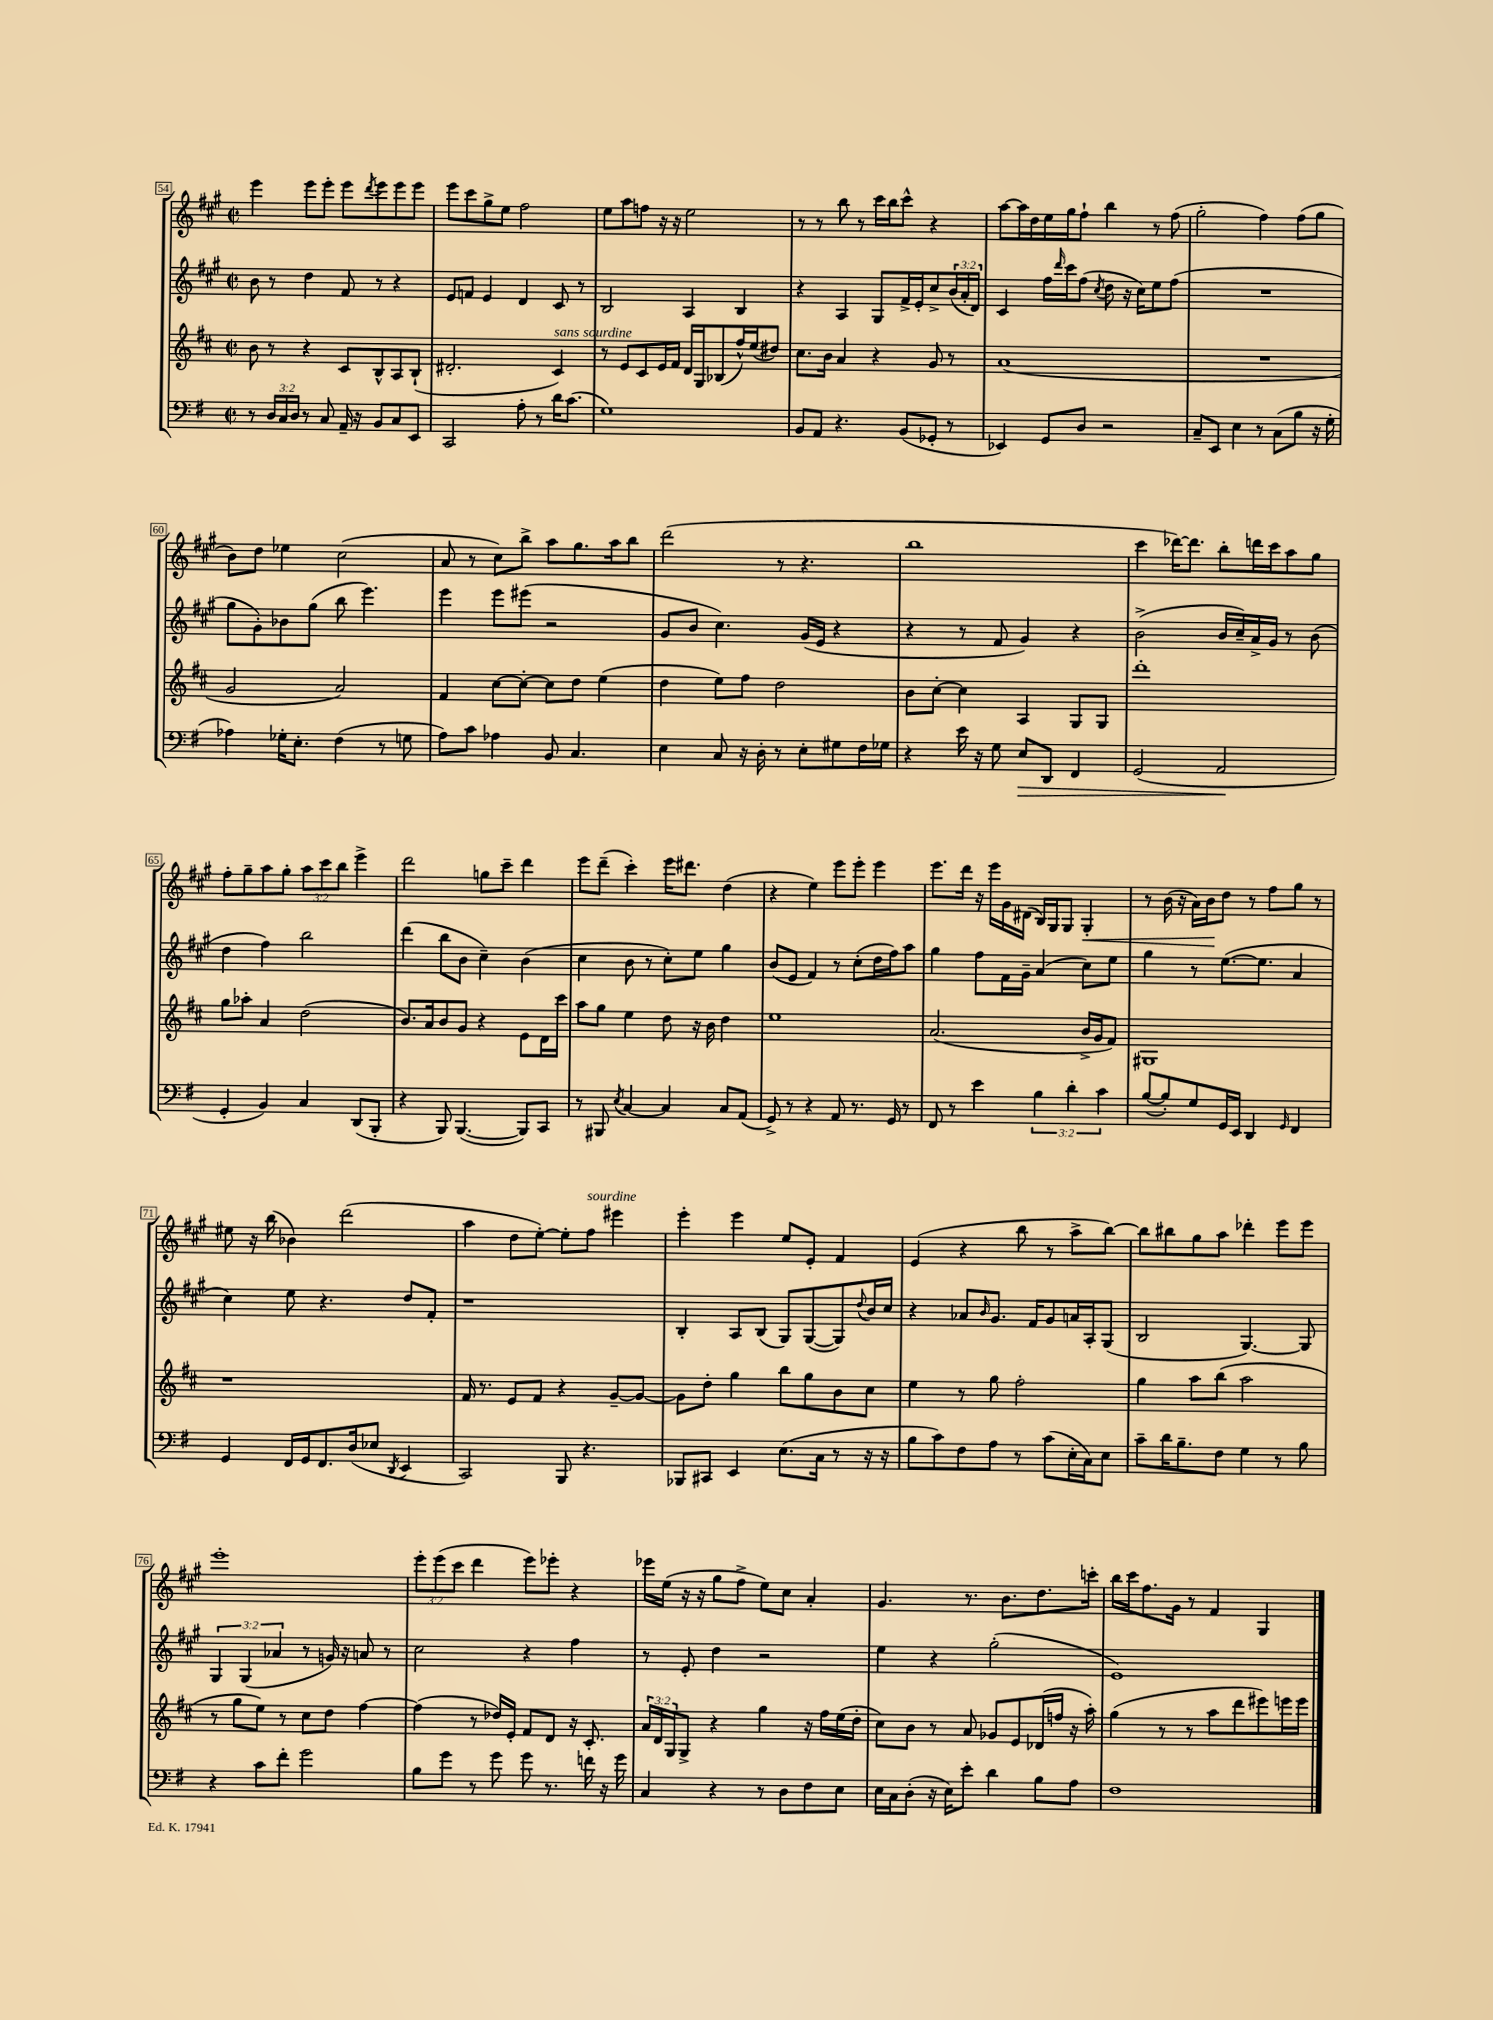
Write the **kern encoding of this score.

**kern	**kern	**kern	**kern
*staff4	*staff3	*staff2	*staff1
*clefF4	*clefG2	*clefG2	*clefG2
*k[f#]	*k[f#c#]	*k[f#c#g#]	*k[f#c#g#]
*M2/2	*M2/2	*M2/2	*M2/2
*met(c|)	*met(c|)	*met(c|)	*met(c|)
8r	8b\	8b\	4eee\
24D/LL	8r	8r	.
24C/	.	.	.
24D/JJ	.	.	.
8r	4r	4dd\	8eee\L
8C/	.	.	8eee'\J
16AA~/	8c#/L	8f#/	8eee\L
16r	.	.	.
.	.	.	8qddd/
8BB/L	8B^^/	8r	8eee\
8C/	8A/	4r	8eee\
8EE/J	(8B`/J	.	8eee\J
=	=	=	=
2CC/	2.d#'/	8e/L	8eee\L
.	.	8f/J	8ccc#\
.	.	4e/	8gg#^\
.	.	.	8ee\J
8A'\	.	4d/	2ff#\
8r	.	.	.
16d\LK	4c#/)	8c#/	.
(8.c\J	.	.	.
.	.	8r	.
=	=	=	=
1G)	8r	2B/	8ee\L
.	8e/L	.	8aa\
.	8c#/	.	8ff\J
.	16e/L	.	16r
.	16f#/JJ	.	16r
.	16d/LL	4A/	2ee\
.	16G/J	.	.
.	(8B-/	.	.
.	16ff#^^/L)	4B/	.
.	(16ee/J	.	.
.	8dd#/J)	.	.
=	=	=	=
8BB/L	8.cc#\L	4r	8r
8AA/J	.	.	8r
.	16b\Jk	.	.
4.r	4a/	4A/	8bb\
.	.	.	8r
.	4r	8G#/L	16ccc#\LL
.	.	.	16bb\J
(8BB/L	.	16f#^/L	8ccc#^^\J
.	.	16e'/J	.
8GG-'/J	8g/	8cc#^/	4r
8r	8r	(24b/L	.
.	.	24a'/	.
.	.	24d/JJ)	.
=	=	=	=
4EE-/)	(1a	4c#/	[8aa\L
.	.	.	16aa\]L
.	.	.	16dd\
8GG/L	.	16ff#\LL	16ee\
.	.	16qqddd/	.
.	.	16ccc#\J	16gg#\J
8D/J	.	(8ff#\J	8ff#`\J
.	.	8qcc#/	.
2r	.	8dd\	4bb\
.	.	16r	.
.	.	16cc#\LK)	.
.	.	8ee\	8r
.	.	(8ff#\J	(8ff#\
=	=	=	=
8C~/L	1r	1r	2gg#'\
8EE/J	.	.	.
4E\	.	.	.
8r	.	.	4ff#\)
(8C\L	.	.	.
8B\J	.	.	(8ff#\L
16r	.	.	8gg#\J
16G'\	.	.	.
=	=	=	=
4A-\)	2g/	8gg#\L	8b\L)
.	.	8g#'\)	8dd\J
16G-'\LK	.	8b-\	4ee-\
8.E'\J	.	.	.
.	.	(8gg#\J	.
(4F#\	2a/)	8bb\	(2cc#\
.	.	4.eee\)	.
8r	.	.	.
8G\	.	.	.
=	=	=	=
8A\L)	4f#/	4eee\	8a/
8c\J	.	.	8r
4A-\	[8cc#\L	8eee\L	8cc#\L)
.	8cc#'\_J	(8eee#\J	8bb^\J
8BB/	8cc#\]L	2r	8aa\L
4.C/	8dd\J	.	8.gg#\
.	(4ee\	.	.
.	.	.	16aa\k
.	.	.	8bb\J
=	=	=	=
4E\	4dd\	8g#/L	(2ddd\
.	.	8b/J	.
8C/	8ee\L)	4.cc#\)	.
16r	8ff#\J	.	.
16D'\	.	.	.
8r	2dd\	.	8r
8E'\L	.	(16g#/LL	4.r
.	.	16e/JJ	.
8G#\	.	4r	.
16F#\L	.	.	.
16G-\JJ	.	.	.
=	=	=	=
4r	8b\L	4r	1bb
.	[8cc#'\J	.	.
16e\	4cc#\]	8r	.
16r	.	.	.
8G\	.	8f#/	.
8E/L	4A/	4g#/)	.
8DD/J	.	.	.
4FF#/	8G/L	4r	.
.	8G/J	.	.
=	=	=	=
(2GG/	1ddd'	(2b^\	4ccc#\
.	.	.	[16ddd-\LK)
.	.	.	8.ddd-\]J
2AA/	.	16b/LL	8bb'\L
.	.	16cc#~/)	.
.	.	16a^/	16ddd\L
.	.	16g#/JJ	16ccc#\J
.	.	8r	8aa\
.	.	(8b\	8gg#\J
=	=	=	=
4GG'/	8gg\L	4dd\	8ff#'\L
.	8aa-'\J	.	8gg#~\
4BB/)	4a/	4ff#\)	8aa\
.	.	.	8gg#'\J
4C/	(2dd\	2bb\	12aa\L
.	.	.	12ccc#\
.	.	.	12bb\J
(8DD/L	.	.	4eee^\
8BBB'/J	.	.	.
=	=	=	=
4r	8.b/L)	(4ddd\	2ddd\
.	16a/k	.	.
8BBB/)	8b/	8bb\L	.
([4.BBB/	8g/J	8b\J	.
.	4r	4cc#~\)	8gg\L
.	.	.	8ccc#~\J
8BBB/]L)	8e\L	(4b\	4ddd\
8CC/J	16d\L	.	.
.	16ccc#\JJ	.	.
=	=	=	=
8r	8aa\L	4cc#\	8eee\L
8BBB#/	8gg\J	.	(8ddd~\J
8qE/	.	.	.
[4C/	4ee\	8b\	4ccc#'\)
.	.	8r	.
4C/]	8dd\	8cc#'\L)	16eee\LK
.	.	.	8.ddd#\J
.	16r	8ee\J	.
.	16b\	.	.
8C/L	4dd\	4gg#\	(4dd\
(8AA/J	.	.	.
=	=	=	=
8GG^/)	1ee	(8b/L	4r
8r	.	8e/J	.
4r	.	4f#/)	4ee\)
8AA/	.	8r	8eee\L
8.r	.	(8cc#'\L	8eee'\J
.	.	16dd\L	4eee\
16GG/	.	16ff#\J)	.
8r	.	8aa\J	.
=	=	=	=
8FF#/	(2.a/	4gg#\	8.eee\L
8r	.	.	.
.	.	.	16ddd\Jk
4e\	.	8ff#\L	16r
.	.	.	16eee\LL
.	.	16f#\L	16g#\
.	.	16g#~\JJ	(16d#\JJ
6B\	.	(4a/	16B/LL)
.	.	.	16G#/J
.	.	.	8G#/J
6d'\	.	.	.
.	16b^/LL	8cc#\L)	4G#'/
.	16g/J	.	.
6c\	.	.	.
.	8f#/J)	8ee\J	.
=	=	=	=
([8B/L	1G#	4gg#\	8r
8B'/])	.	.	(16b\
.	.	.	16r
8G/	.	8r	16a\LL)
.	.	.	16b\J
16GG/L	.	([8.ee\L	8dd\J
16EE/JJ	.	.	.
4DD/	.	.	8r
.	.	8.ee\]J	.
.	.	.	8ff#\L
16qqGG/	.	.	.
4FF#/	.	4a/	8gg#\J
.	.	.	8r
=	=	=	=
4GG/	1r	4cc#\)	8ee#\
.	.	.	16r
.	.	.	(16bb\
16FF#/LL	.	8ee\	4b-\)
16GG/J	.	.	.
8.FF#/	.	4.r	.
.	.	.	(2ddd\
(16D/k	.	.	.
8E-/J	.	.	.
8qDD/	.	.	.
4EE/	.	8dd/L	.
.	.	8f#'/J	.
=	=	=	=
2CC/)	16f#/	1r	4aa\
.	8.r	.	.
.	8e/L	.	8dd\L
.	8f#/J	.	[8ee'\J)
8BBB/	4r	.	8ee'\]L
4.r	.	.	8ff#\J
.	[8g~/L	.	4eee#\
.	8g/_J	.	.
=	=	=	=
8BBB-/L	8g\]L	4B'/	4eee'\
8CC#/J	8dd'\J	.	.
4EE/	4gg\	8A/L	4eee\
.	.	(8B/J	.
(8.E\L	8bb\L	8G#/L)	8ee/L
.	8gg\	([8G#/	8e'/J
16C\Jk	.	.	.
8r	8b\	8G#/])	4f#/
.	.	8qqdd/	.
16r	8cc#\J	16b/L	.
16r	.	16cc#/JJ	.
=	=	=	=
8B\L	4ee\	4r	(4e/
8c\)	.	.	.
8F#\	8r	8a-/L	4r
.	.	16qqb/	.
8A\J	8gg\	8.g#/J	.
8r	2ff#'\	.	8bb\
.	.	16f#/LK	.
(8c\L	.	8g#/	8r
16E'\L	.	16a/L	8aa^\L
16C\J)	.	16A'/J	.
8E\J	.	(8G#/J	[8bb\J)
=	=	=	=
8c~\L	4gg\	2B/	8bb\]L
16d\K	.	.	8bb#\
8.B~\	.	.	.
.	8aa\L	.	8gg#\
8F#\J	(8bb\J	.	8aa\J
4G\	2aa\	[4.G#/)	4ddd-'\
8r	.	.	8eee\L
8B\	.	8G#/]	8eee\J
=	=	=	=
4r	8r	6G#/	1eee'
.	8gg\L	.	.
.	.	(6G#/	.
8c\L	8ee\J)	.	.
.	.	6a-/	.
8f#'\J	8r	.	.
2g\	8cc#\L	8r	.
.	8dd\J	16g/)	.
.	.	16r	.
.	[4ff#\	8a/	.
.	.	8r	.
=	=	=	=
8B\L	(4ff#\]	2cc#\	12eee'\L
.	.	.	(12eee\
8g\J	.	.	.
.	.	.	12ccc#\J
8r	8r	.	4ddd\
8g\	16dd-/LL)	.	.
.	16e'/JJ	.	.
8g\	8f#/L	4r	8eee\L)
8.r	8d/J	.	8eee-'\J
.	16r	4ff#\	4r
16f\	8.c#'/	.	.
16r	.	.	.
16g\	.	.	.
=	=	=	=
4C/	24a/LL	8r	16eee-\LL
.	24d/	.	.
.	.	.	(16ee\JJ
.	24G/J	.	.
.	8G^/J	8e'/	16r
.	.	.	16r
4r	4r	4dd\	8gg#\L
.	.	.	8ff#^\J
8r	4gg\	2r	8ee\L)
8D\L	.	.	8cc#\J
8F#\	16r	.	4a'/
.	16ff#\LL	.	.
8E\J	(16ee\	.	.
.	16dd'\JJ	.	.
=	=	=	=
16E\LL	8cc#\L)	4ee\	4.g#/
16C\J	.	.	.
(8D'\J	8b\J	.	.
16r	8r	4r	.
16E\LK)	.	.	.
8e'\J	8a/	.	8.r
4d\	8g-/L	(2gg#'\	.
.	.	.	8.b\L
.	8e/	.	.
8B\L	(16d-/L	.	8.dd\
.	16ff/JJ	.	.
8A\J	16r	.	.
.	16aa'\)	.	16ccc'\Jk
=	=	=	=
1F#	(4gg\	1e)	16bb\LL
.	.	.	16ccc#\J
.	.	.	8.ff#\
.	8r	.	.
.	.	.	16g#\Jk
.	8r	.	8r
.	8aa\L	.	4f#/
.	8ddd\	.	.
.	8eee#\)	.	4G#/
.	16eee\L	.	.
.	16eee\JJ	.	.
==	==	==	==
*-	*-	*-	*-
